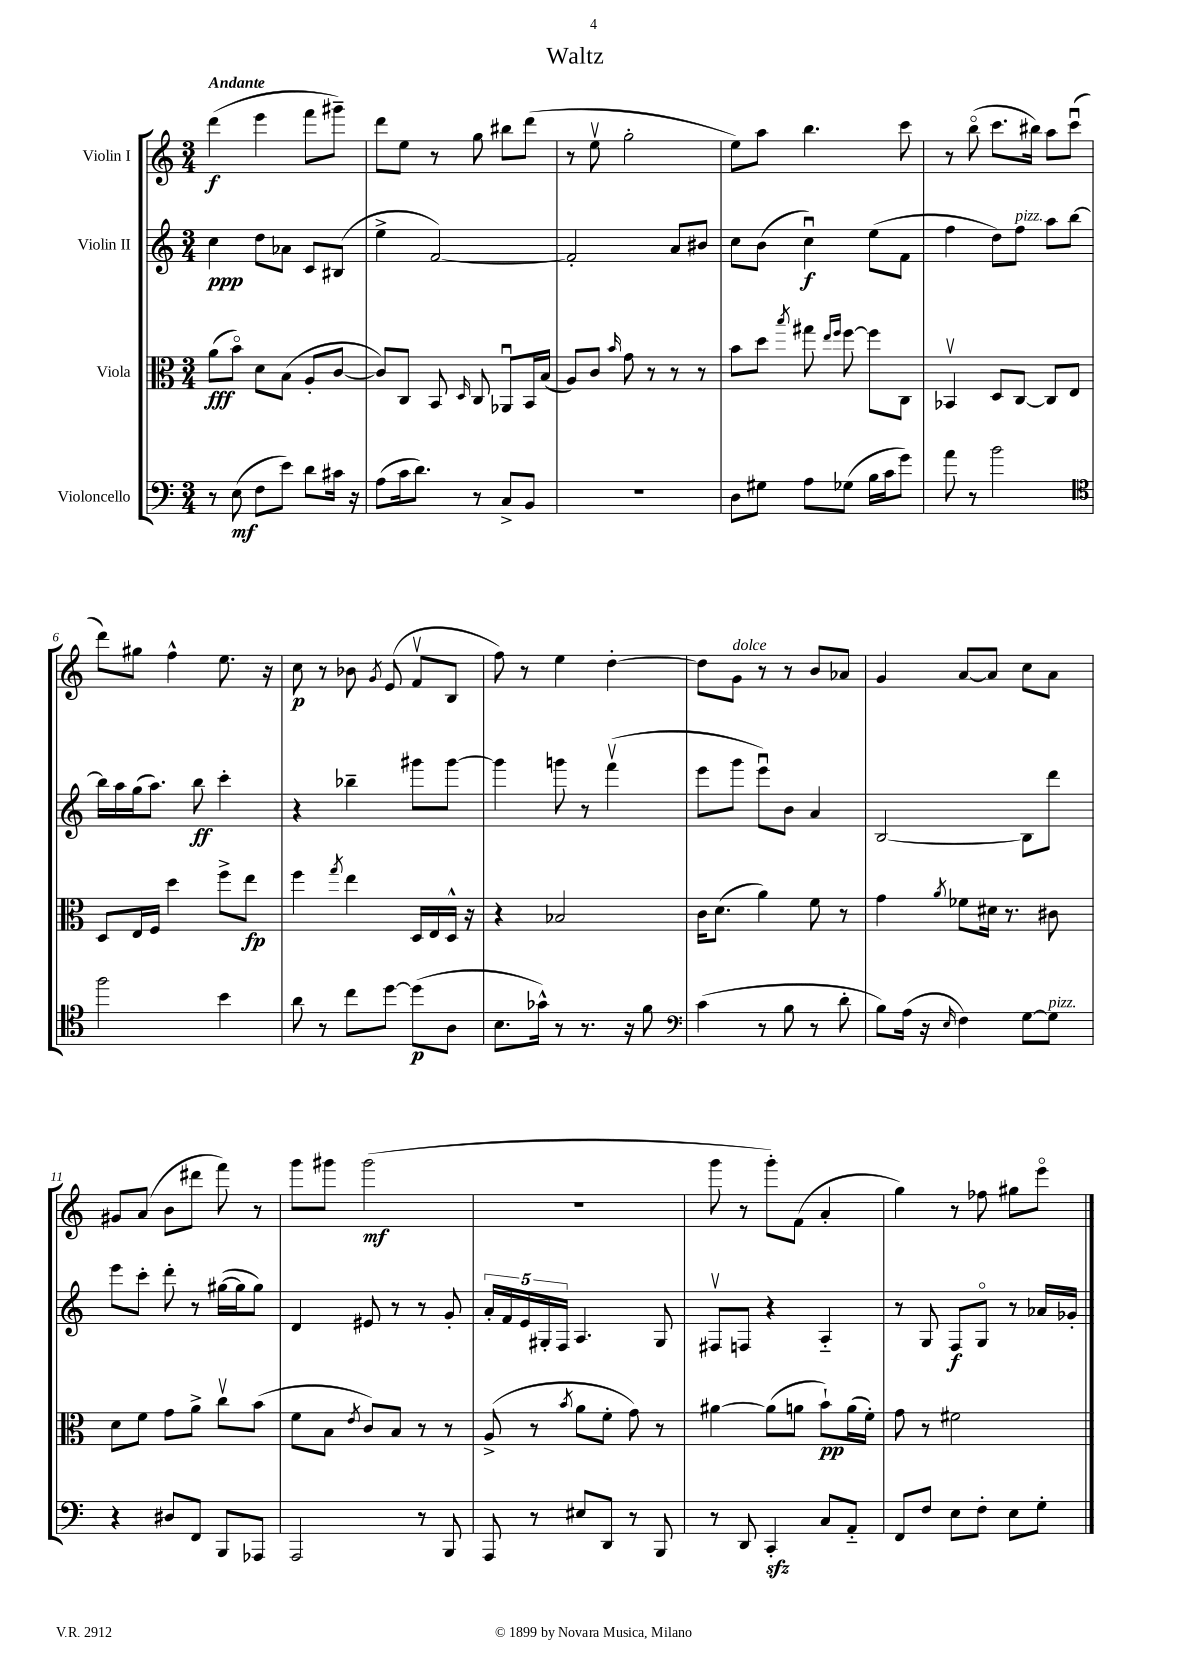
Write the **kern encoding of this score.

**kern	**dynam	**kern	**dynam	**kern	**dynam	**kern	**dynam
*part4	*part4	*part3	*part3	*part2	*part2	*part1	*part1
*staff4	*staff4	*staff3	*staff3	*staff2	*staff2	*staff1	*staff1
*I"Violoncello	*	*I"Viola	*	*I"Violin II	*	*I"Violin I	*
*clefF4	*	*clefC3	*	*clefG2	*	*clefG2	*
*k[]	*	*k[]	*	*k[]	*	*k[]	*
*M3/4	*	*M3/4	*	*M3/4	*	*M3/4	*
=1	=1	=1	=1	=1	=1	=1	=1
!	!	!	!	!	!	!LO:TX:a:B:t=Andante	!
8r	.	(8a\L	fff	4cc\	ppp	(4ddd\	f
(8E\	mf	8b\J)	.	.	.	.	.
8F\L	.	8d\L	.	8dd\L	.	4eee\	.
8e\J)	.	(8B\J	.	8a-X\J	.	.	.
8d\L	.	8A'/L	.	8c/L	.	8fff\L	.
16c#X\Jk	.	[8c/J	.	(8B#X/J	.	8ggg#X~\J)	.
16r	.	.	.	.	.	.	.
=2	=2	=2	=2	=2	=2	=2	=2
(8A\L	.	8c/L])	.	4ee^\	.	8ddd\L	.
16c\k	.	8C/J	.	.	.	8ee\J	.
8.d\J)	.	.	.	.	.	.	.
.	.	8BB/	.	[2f/)	.	8r	.
.	.	16qqD/	.	.	.	.	.
8r	.	8C/	.	.	.	8gg\	.
8C^/L	.	8AA-Xu/L	.	.	.	8bb#X\L	.
8BB/J	.	16BB/L	.	.	.	(8ddd\J	.
.	.	(16B/JJ	.	.	.	.	.
=3	=3	=3	=3	=3	=3	=3	=3
2.r	.	8A/L)	.	2f'/]	.	8r	.
.	.	8c/J	.	.	.	8eev\	.
.	.	16qqb/	.	.	.	.	.
.	.	8g\	.	.	.	2gg'\	.
.	.	8r	.	.	.	.	.
.	.	8r	.	8a/L	.	.	.
.	.	8r	.	8b#X/J	.	.	.
=4	=4	=4	=4	=4	=4	=4	=4
8D\L	.	8b\L	.	8cc\L	.	8ee\L)	.
8G#X\J	.	8dd\J	.	(8b\J	.	8aa\J	.
.	.	8qbb/	.	.	.	.	.
8A\L	.	8gg#X\	.	4ccu\)	f	4.bb\	.
.	.	16qqee/LL	.	.	.	.	.
.	.	16qqff/JJ	.	.	.	.	.
(8G-X\J	.	[8ff\	.	.	.	.	.
16B\LL	.	8ff\L]	.	(8ee\L	.	.	.
16c\J	.	.	.	.	.	.	.
8g\J)	.	8C\J	.	8f\J	.	8ccc\	.
=5	=5	=5	=5	=5	=5	=5	=5
8a\	.	4BB-Xv/	.	4ff\	.	8r	.
8r	.	.	.	.	.	(8bb\	.
2b\	.	8D/L	.	8dd\L)	.	8.ccc\L	.
!	!	!	!	!LO:TX:a:i:t=pizz.	!	!	!
.	.	[8C/J	.	8ff\J	.	.	.
.	.	.	.	.	.	16bb#X\Jk)	.
.	.	8C/L]	.	8aa\L	.	8aa\L	.
.	.	8E/J	.	[8bb\J	.	(8cccu\J	.
!!LO:LB:g=z
=6	=6	=6	=6	=6	=6	=6	=6
*clefC4	*	*	*	*	*	*	*
2ff\	.	8D/L	.	16bb\LL]	.	8ddd\L)	.
.	.	.	.	16aa\	.	.	.
.	.	16E/L	.	(16gg\J	.	8gg#X\J	.
.	.	16F/JJ	.	8.aa\J)	.	.	.
.	.	4dd\	.	.	.	4ff^^\	.
.	.	.	.	8bb\	ff	.	.
4b\	.	8ff^\L	.	4ccc'\	.	8.ee\	.
.	.	8ee\J	fp	.	.	.	.
.	.	.	.	.	.	16r	.
=7	=7	=7	=7	=7	=7	=7	=7
8a\	.	4ff\	.	4r	.	8cc\	p
8r	.	.	.	.	.	8r	.
.	.	8qgg/	.	.	.	.	.
8cc\L	.	4ee\	.	4bb-X~\	.	8b-X\	.
.	.	.	.	.	.	8qg/	.
[8dd\J	.	.	.	.	.	(8e/	.
(8dd\L]	p	16D/LL	.	8ggg#X\L	.	8fv/L	.
.	.	16E/	.	.	.	.	.
8A\J	.	16D^^/JJ	.	[8ggg#\J	.	8B/J	.
.	.	16r	.	.	.	.	.
=8	=8	=8	=8	=8	=8	=8	=8
8.B\L	.	4r	.	4ggg#\]	.	8ff\)	.
.	.	.	.	.	.	8r	.
16g-X^^\Jk)	.	.	.	.	.	.	.
8r	.	2B-X/	.	8gggn\	.	4ee\	.
8.r	.	.	.	8r	.	.	.
.	.	.	.	(4fffv\	.	[4dd'\	.
16r	.	.	.	.	.	.	.
8f\	.	.	.	.	.	.	.
=9	=9	=9	=9	=9	=9	=9	=9
*clefF4	*	*	*	*	*	*	*
(4c\	.	16c\KL	.	8eee\L	.	8dd\L]	.
.	.	(8.d\J	.	.	.	.	.
!	!	!	!	!	!	!LO:TX:a:i:t=dolce	!
.	.	.	.	8ggg\J	.	8g\J	.
8r	.	4a\)	.	8eeeu\L)	.	8r	.
8B\	.	.	.	8b\J	.	8r	.
8r	.	8f\	.	4a/	.	8b/L	.
8d'\	.	8r	.	.	.	8a-X/J	.
=10	=10	=10	=10	=10	=10	=10	=10
8B\L)	.	4g\	.	[2B/	.	4g/	.
(16A\Jk	.	.	.	.	.	.	.
16r	.	.	.	.	.	.	.
16qqE/	.	8qa/	.	.	.	.	.
4F\)	.	8f-X\L	.	.	.	[8a/L	.
.	.	16d#X\Jk	.	.	.	8a/J]	.
.	.	8.r	.	.	.	.	.
[8G\L	.	.	.	8B\L]	.	8cc\L	.
!LO:TX:a:i:t=pizz.	!	!	!	!	!	!	!
8G\J]	.	8c#X\	.	8ddd\J	.	8a\J	.
!!LO:LB:g=z
=11	=11	=11	=11	=11	=11	=11	=11
4r	.	8d\L	.	8eee\L	.	8g#X/L	.
.	.	8f\J	.	8ccc'\J	.	(8a/J	.
8D#X/L	.	8g\L	.	8ddd'\	.	8b\L	.
8FF/J	.	8a^\J	.	8r	.	8ddd#X\J	.
8BBB/L	.	8ccv\L	.	([16gg#X\LL	.	8fff\)	.
.	.	.	.	16gg#\J]	.	.	.
8AAA-X/J	.	(8b\J	.	8gg#\J)	.	8r	.
=12	=12	=12	=12	=12	=12	=12	=12
2AAA/	.	8f\L	.	4d/	.	8ggg\L	.
.	.	8B\J	.	.	.	8ggg#X\J	.
.	.	8qe/	.	.	.	.	.
.	.	8c/L)	.	8e#X/	.	(2ggg#\	mf
.	.	8B/J	.	8r	.	.	.
8r	.	8r	.	8r	.	.	.
8BBB/	.	8r	.	8g'/	.	.	.
=13	=13	=13	=13	=13	=13	=13	=13
8AAA/	.	(8A^/	.	20a'/LL	.	2.r	.
.	.	.	.	20f/	.	.	.
.	.	.	.	20e/	.	.	.
8r	.	8r	.	.	.	.	.
.	.	.	.	20G#X'/	.	.	.
.	.	.	.	20F/JJ	.	.	.
.	.	8qb/	.	.	.	.	.
8E#X/L	.	8a\L	.	4.A/	.	.	.
8DD/J	.	8f'\J	.	.	.	.	.
8r	.	8g\)	.	.	.	.	.
8BBB/	.	8r	.	8G#/	.	.	.
=14	=14	=14	=14	=14	=14	=14	=14
8r	.	[4a#X\	.	8F#Xv/L	.	8ggg\	.
8DD/	.	.	.	8Fn/J	.	8r	.
4CCzz'/	.	(8a#\L]	.	4r	.	8ggg'\L)	.
.	.	8an\J	.	.	.	(8f\J	.
8C/L	.	8b`\L)	pp	4A/	.	4a'/	.
8AA/J	.	(16a\L	.	.	.	.	.
.	.	16f'\JJ)	.	.	.	.	.
=15	=15	=15	=15	=15	=15	=15	=15
8FF/L	.	8g\	.	8r	.	4gg\)	.
8F/J	.	8r	.	8G/	.	.	.
8E\L	.	2f#X\	.	8F/L	f	8r	.
8F'\J	.	.	.	8G/J	.	8ff-X\	.
8E\L	.	.	.	8r	.	8gg#X\L	.
8G'\J	.	.	.	16a-X/LL	.	8eee\J	.
.	.	.	.	16g-X'/JJ	.	.	.
==	==	==	==	==	==	==	==
*-	*-	*-	*-	*-	*-	*-	*-
